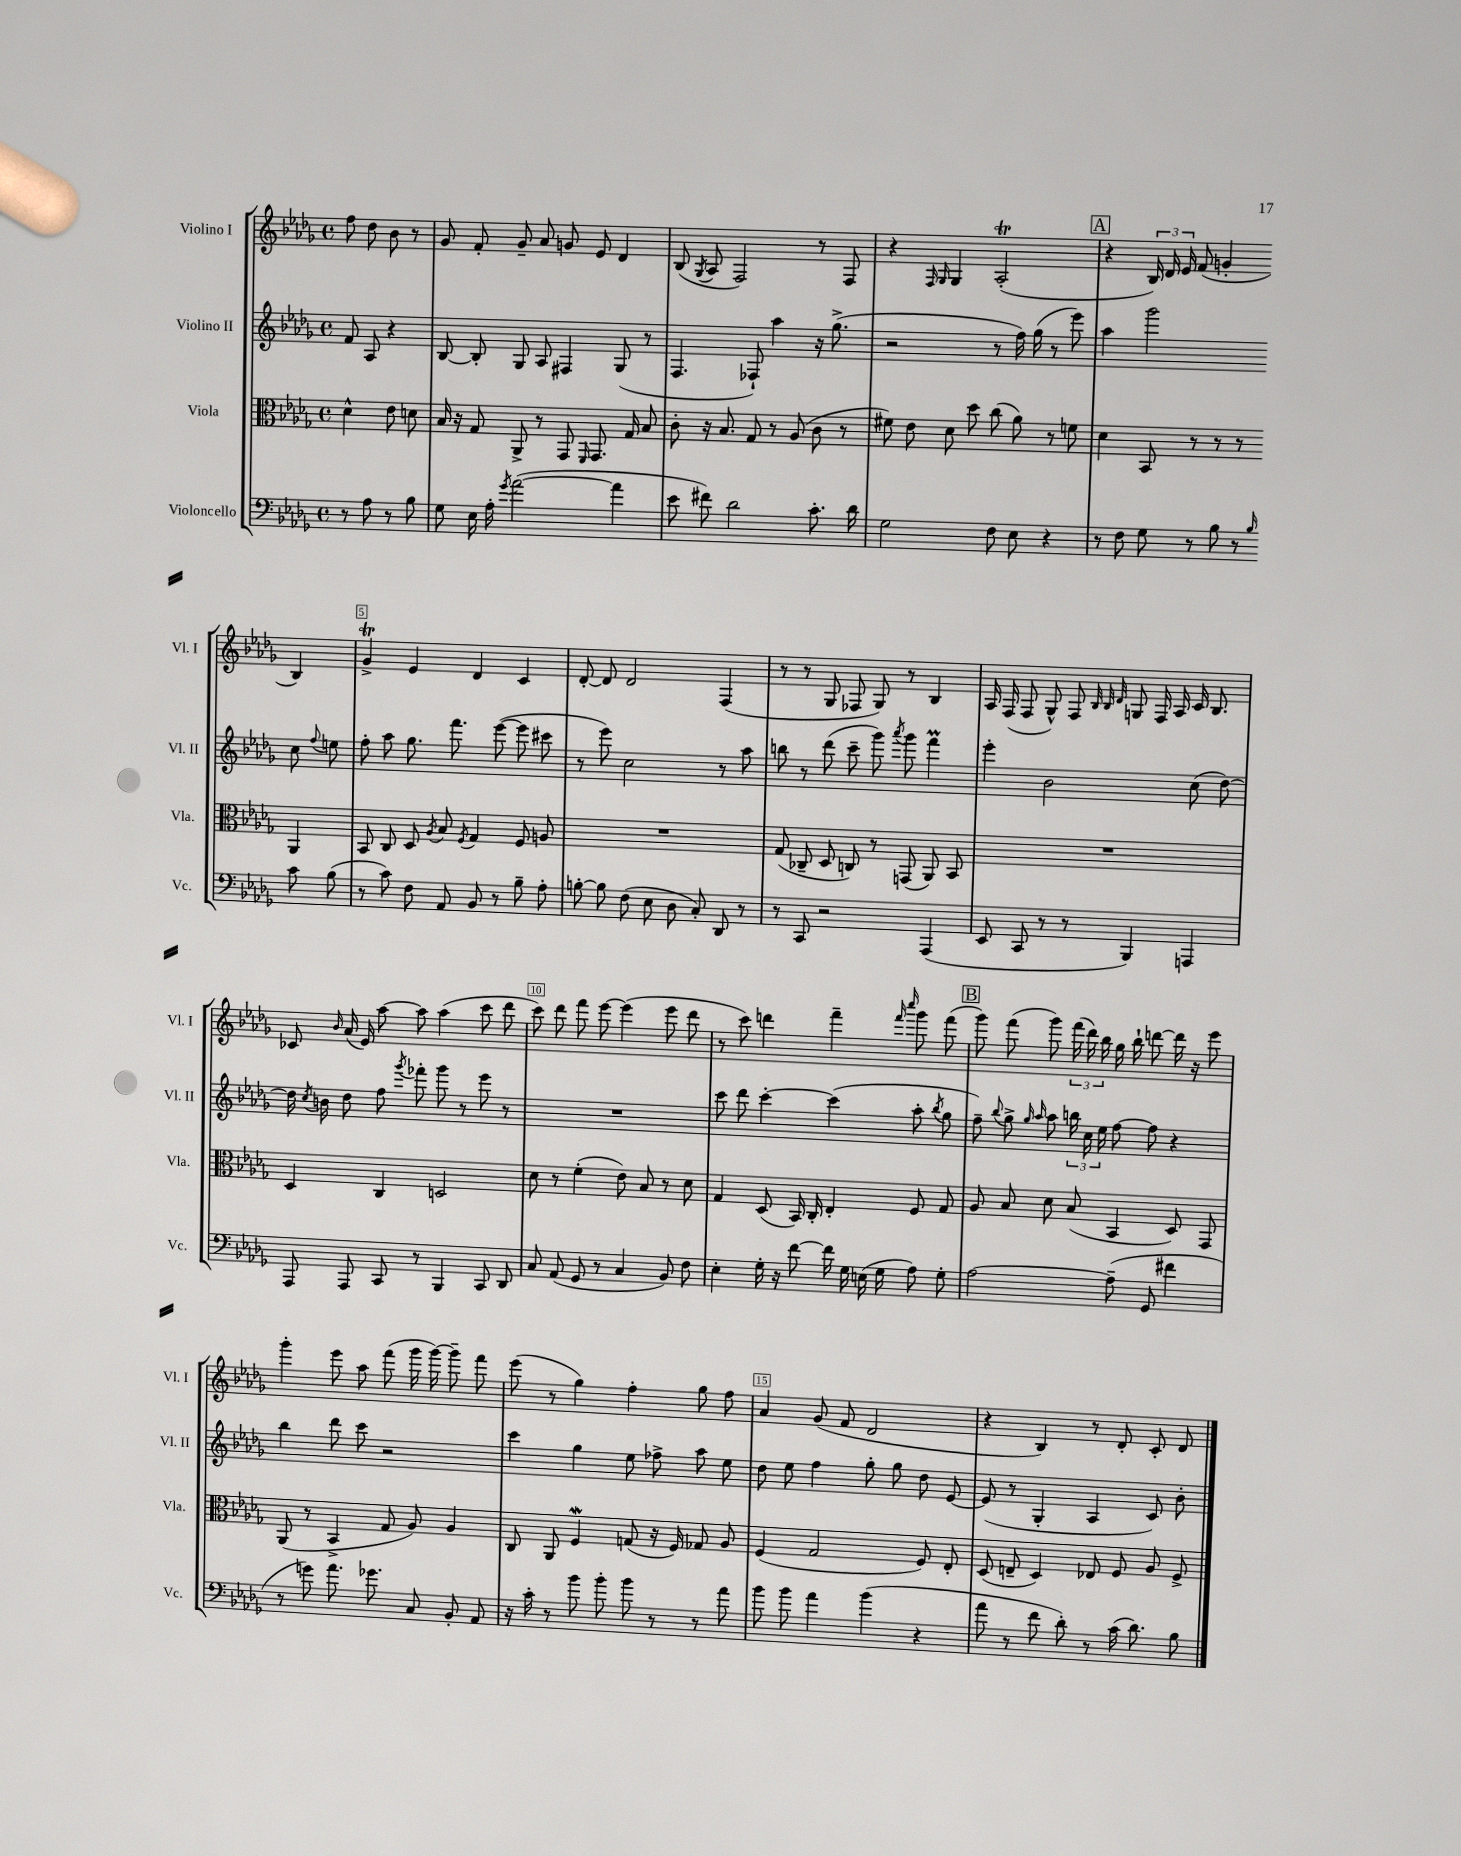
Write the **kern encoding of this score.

**kern	**kern	**kern	**kern
*staff4	*staff3	*staff2	*staff1
*clefF4	*clefC3	*clefG2	*clefG2
*k[b-e-a-d-g-]	*k[b-e-a-d-g-]	*k[b-e-a-d-g-]	*k[b-e-a-d-g-]
*M4/4	*M4/4	*M4/4	*M4/4
*met(c)	*met(c)	*met(c)	*met(c)
8r	4d-^^	8f	8ff
8A-	.	8A-	8dd-
8r	8e-	4r	8b-
8B-	8d	.	8r
=	=	=	=
8G-	16B-	[8B-	8g-
.	16r	.	.
16E-	8G-	8B-']	8f'
16A-'	.	.	.
8qg-	.	.	.
([2a-	8AA-^	8G-	8g-~
.	8r	8A-	8a-
.	8GG-	4F#	8g
.	16qqFF	.	.
.	8.GG-	.	8e-
4a-]	.	(8G-	4d-
.	16G-	.	.
.	8B-	8r	.
=	=	=	=
8e-	8c'	4.F	(8B-
.	.	.	8qG-
8f#)	16r	.	8A-
.	8.B-	.	.
2d-	.	.	2F)
.	8G-	8F-`)	.
.	8r	4aa-	.
.	(8A-	.	.
8.c'	8c	16r	8r
.	.	(8.gg-^	.
.	8r	.	8F
16d-	.	.	.
=	=	=	=
2G-	8f#)	2r	4r
.	8e-	.	.
.	.	.	16qqF
.	.	.	16qqG-
.	8d-	.	4G-
.	8dd-	.	.
8F	(8cc	8r	(2A-'
8E-	8a-)	16ff)	.
.	.	(16gg-	.
4r	8r	8r	.
.	8f	8eee-)	.
=	=	=	=
8r	4d-	4aa-	4r
8F	.	.	.
8G-	8BB-	2ggg-	24B-)
.	.	.	24d-
.	.	.	24e-
8r	8r	.	(8f
8B-	8r	.	4g'
8r	8r	.	.
16qqB-	.	.	.
8c	4AA-	8cc	4B-)
.	.	8qqff	.
(8B-	.	8ee	.
=	=	=	=
8r	8BB-	8ff'	4g-^
8c)	8C	8aa-	.
8F	8D-	8.gg-	4e-
.	8qA-	.	.
8AA-	8B-	.	.
.	.	8.fff	.
.	8qF	.	.
8BB-	4G-	.	4d-
8r	.	([8eee-	.
8B-~	8F	8eee-]	4c
8A-'	8A	8ccc#	.
=	=	=	=
[8B'	1r	8r	[8d-'
8B]	.	8eee-)	8d-]
(8F	.	2cc	2d-
8E-	.	.	.
8D-	.	.	.
8C')	.	.	.
8DD-	.	8r	(4F
8r	.	8aa-	.
=	=	=	=
8r	(8G-	8bb	8r
8CC	8C-~	8r	8r
2r	8D-	(8ddd-	8G-
.	8C)	8ccc~	8F-
.	8r	8ggg-)	8G-)
.	.	8qaaa-	.
.	(8GG	8ggg-	8r
(4AAA-	8AA-)	4fff	4B-
.	8BB-	.	.
=	=	=	=
8EE-	1r	4eee-'	16A-
.	.	.	(16F
8CC	.	.	8F
8r	.	2b-	8G-^^)
8r	.	.	8F
.	.	.	32qqB-
.	.	.	32qqB-
.	.	.	32qqd-
4BBB-)	.	.	8G
.	.	.	16F
.	.	.	16A-
4AAA	.	(8cc	16c
.	.	.	8.B-
.	.	[8dd-)	.
=	=	=	=
8AAA-	4D-	16dd-]	8c-
.	.	8qcc	.
.	.	16b	.
.	.	.	16qqb-
8AAA-	.	8dd-	(16a-
.	.	.	16e-)
8CC	4C	8ff	[8aa-
.	.	8qggg-	.
8r	.	8fff-'	8aa-]
4BBB-	2D	8ggg-	(4aa-
.	.	8r	.
8CC	.	8eee-	8ccc
8DD-	.	8r	8ddd-
=	=	=	=
8C	8d-	1r	8ccc)
(8AA-	8r	.	8ddd-
8GG-	(4f'	.	8fff
8r	.	.	[8eee-
4C	8e-)	.	(4eee-]
.	8B-	.	.
8BB-)	8r	.	8eee-
8F	8d-	.	8ddd-
=	=	=	=
4E-'	4G-	8ccc	8r
.	.	8ddd-	8ccc)
16G-'	(8D-	[4ccc'	4ddd
16r	.	.	.
[8f	16BB-)	.	.
.	16C'	.	.
16f]	4E-'	(4ccc]	4fff~
16G-	.	.	.
(16E	.	.	.
16G-	.	.	.
.	.	.	16qqfff
.	.	.	16qqcccc
8A-)	8F	8aa-'	8ggg-
.	.	8qbb-	.
8G-'	8G-	8gg-	(8fff
=	=	=	=
[2A-	8A-	8ff~)	8ggg-)
.	.	8qqbb-	.
.	8B-	8gg-^	(8fff
.	.	16qqgg-	.
.	.	16qqaa-	.
.	8d-	8aa-	8ggg-)
.	(8B-	24bb	(24fff
.	.	24cc	24ddd-)
.	.	24ee-	24bb-
(8A-~]	4BB-	[8ff	16gg-
.	.	.	16bb-`
8GG-	.	8ff]	[8ddd
4f#	8D-)	4r	16ddd]
.	.	.	16r
.	8GG-	.	8eee-
=	=	=	=
8r	(8AA-	4bb-	4ggg-'
8g)	8r	.	.
8.a-	4BB-^	8ddd-	8eee-
.	.	8ccc	8aa-
8.g-	.	.	.
.	8G-	2r	(8fff
8C	8A-)	.	16ggg-
.	.	.	[16ggg-)
8BB-'	4A-	.	8ggg-~]
8AA-	.	.	8fff
=	=	=	=
16r	8C	4ccc	(8eee-
16c'	.	.	.
8r	8AA-	.	8r
8b-	4F	4gg-	4gg-)
8b-'	.	.	.
8b-	(8G	8ee-	4ff'
8r	16r	8ff-^	.
.	16F)	.	.
8r	8G-	8aa-	8gg-
8a-	8A-	8ee-	8ff
=	=	=	=
8b-	(4F	8dd-	4a-
8b-	.	8ee-	.
4a-	2G-	4ff	(8g-
.	.	.	8f
(4b-	.	8gg-'	2d-
.	.	8gg-	.
4r	8F)	8dd-	.
.	8E-'	[8e-	.
=	=	=	=
8a-	(8D-	(8e-]	4r
8r	8E~	8r	.
8f	4D-)	4G-'	4B-)
8d-')	.	.	.
8r	8E-	4A-	8r
(16c	8F	.	8d-'
8.d-)	.	.	.
.	8A-	8c)	8c'
8B-	8F^	8b-'	8d-
==	==	==	==
*-	*-	*-	*-
